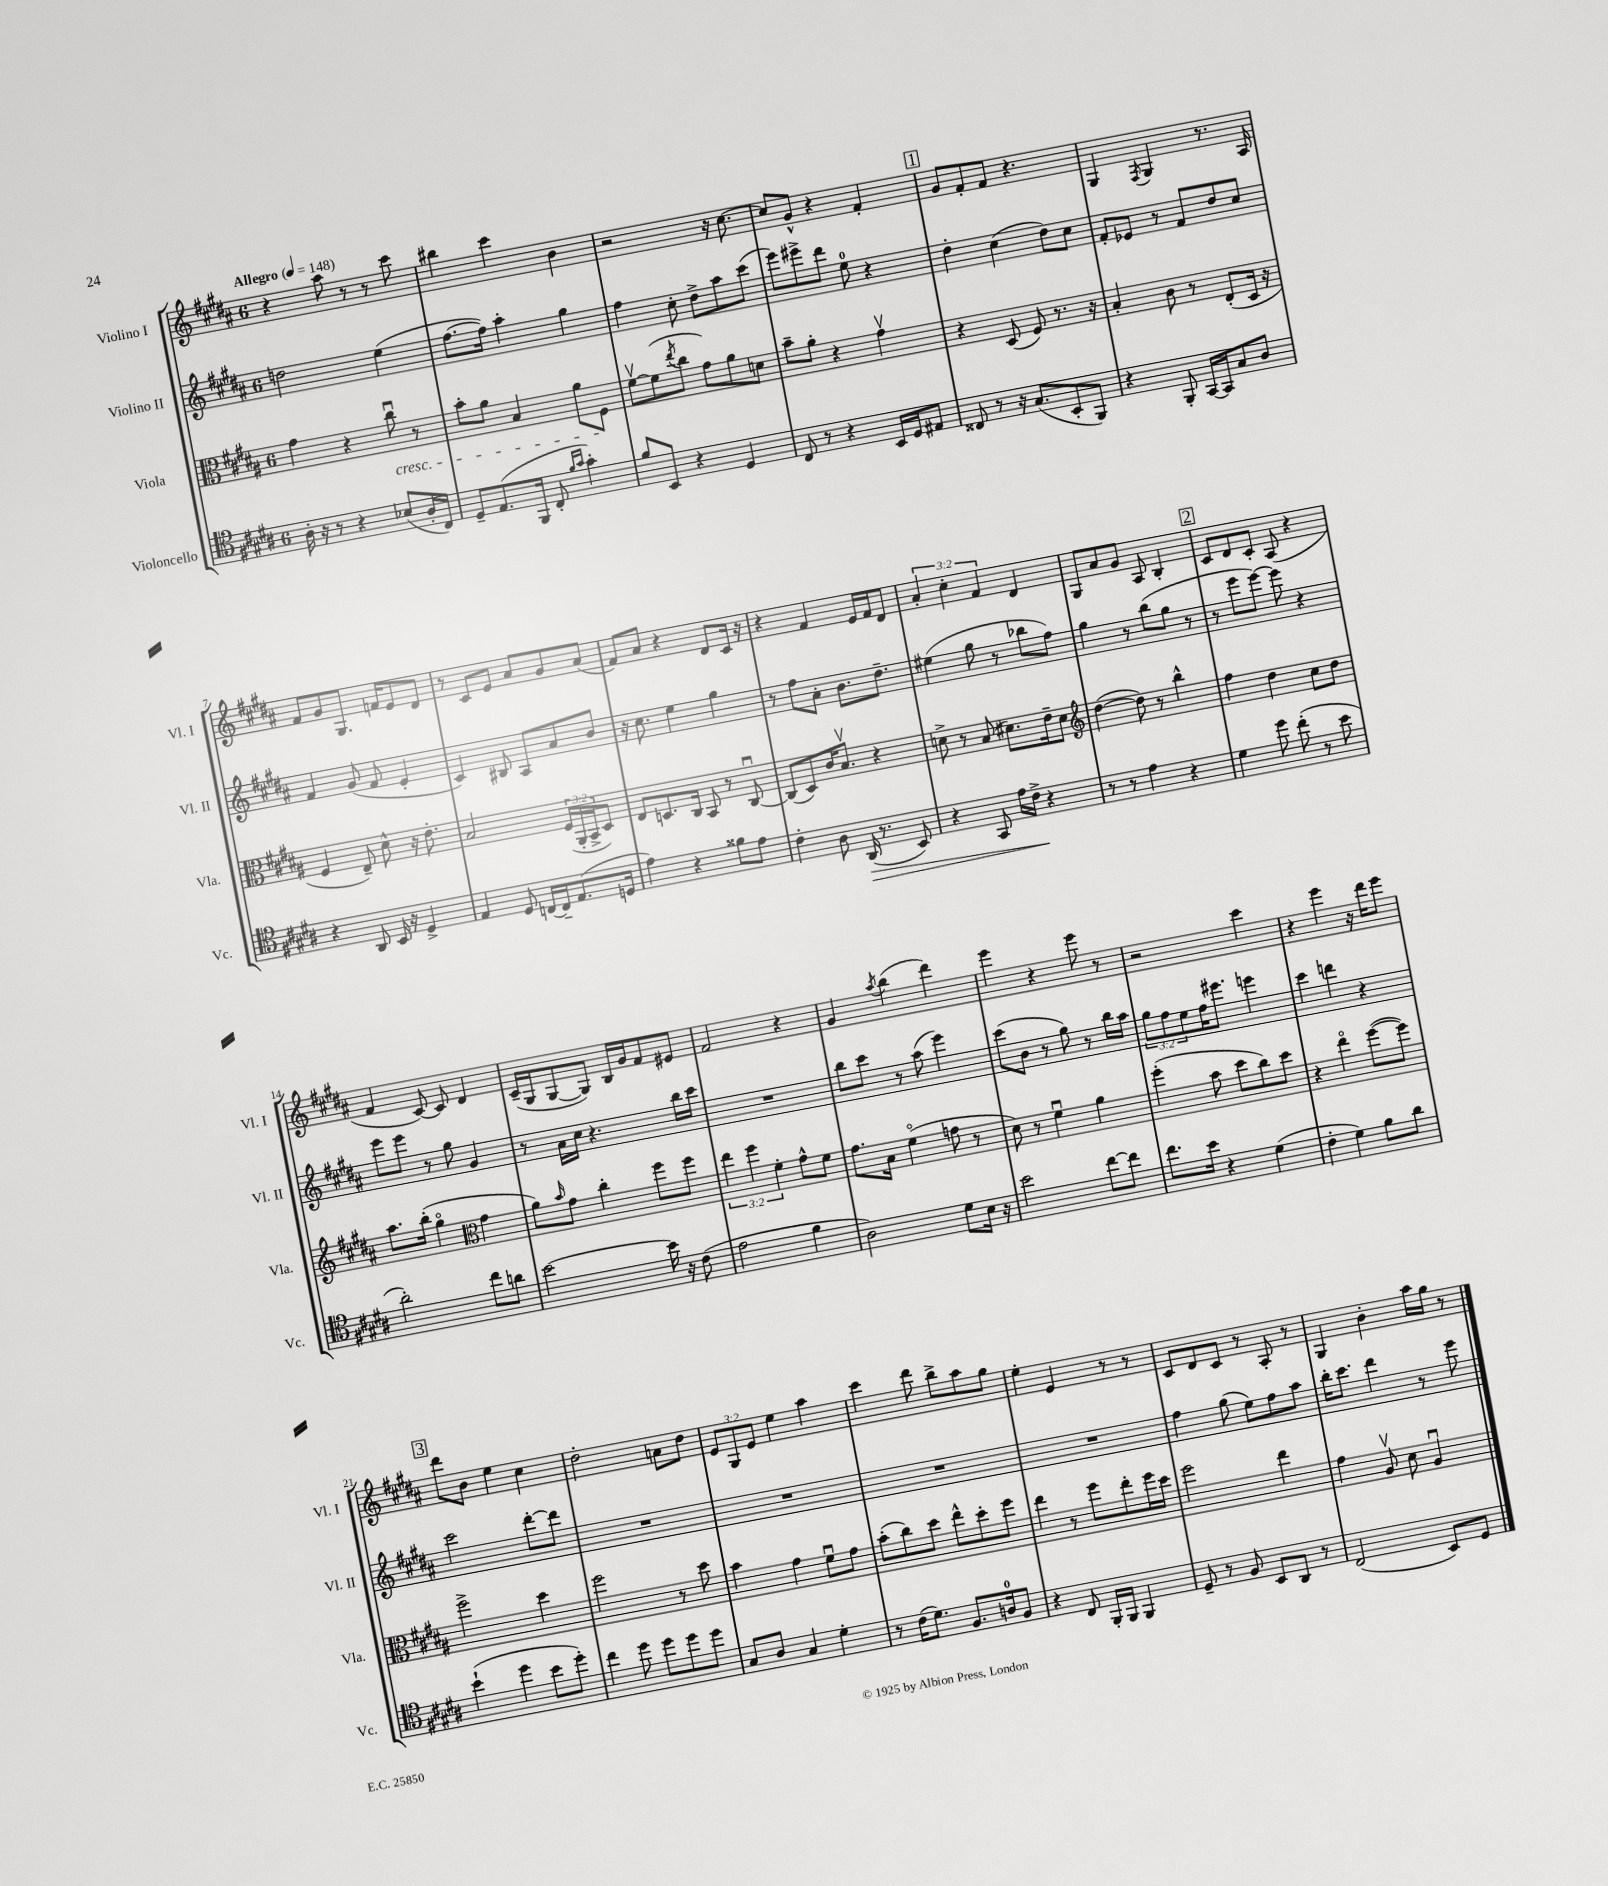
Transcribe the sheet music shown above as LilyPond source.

<<
\new StaffGroup <<
\new Staff = "s0" \with { instrumentName = "Violino I" shortInstrumentName = "Vl. I" } {
    \clef treble \key b \major \once \override Staff.TimeSignature.style = #'single-digit \time 6/8 \override Staff.TupletNumber.text = #tuplet-number::calc-fraction-text \tempo "Allegro" 4 = 148
    r4 ais''8 r8 r8 cis'''8 |
    bis''4 cis'''4 b'4 |
    r2 r16 cis''8.~ |
    cis''8 gis'8-^ r4 fis'4-. |
    \mark \markup { \box "1" } gis'8 fis'8-. fis'8 r4. |
    gis4 \acciaccatura { fis8 } gis4 r8. ais16 |
    fis'8 gis'8 gis8. f'16 e'8 dis'8 |
    r8 cis'8 e'8 ais'8 gis'8 ais'8( |
    fis'8) ais'8 r4 dis'8 cis'16 r16 |
    r4 fis'4 e'16 fis'16 dis'8 |
    \tuplet 3/2 { ais'4-. cis''4-. fis'4 } dis'4 |
    gis8 ais'8 gis'8 ais8 b4-. |
    \mark \markup { \box "2" } cis'8 dis'8 cis'8-. ais8( r4 |
    fis'4 cis'8~) cis'8 dis'4 |
    cis'16--( gis16 gis8~ gis8) b16 gis'16 fis'8 eis'8 |
    fis'2 r4 |
    gis'4 \acciaccatura { ais''8 } b''4( dis'''4) |
    e'''4 r4 e'''8 r8 |
    r2 cis'''4 |
    r4 e'''4 r16 dis'''16 e'''8 |
    \mark \markup { \box "3" } dis'''8 b'8 e''4 cis''4 |
    dis''2-. a'8 dis''8 |
    \tuplet 3/2 { e'8 gis8 e'8 } e''4 ais''4 |
    cis'''4 dis'''8 b''8-> ais''8 gis''8 |
    e''4-. e'4 r8 r8 |
    cis'8 dis'8 cis'8 r8 ais8-. r8 |
    gis4 b'4-. ais''16 gis''16 r8 \bar "|." |
}
\new Staff = "s1" \with { instrumentName = "Violino II" shortInstrumentName = "Vl. II" } {
    \clef treble \key b \major \once \override Staff.TimeSignature.style = #'single-digit \time 6/8 \override Staff.TupletNumber.text = #tuplet-number::calc-fraction-text
    d''2 e''4( |
    fis''8.~ fis''16) ais''4-. gis''4 |
    fis''4 cis''8-. dis''8-> ais''8 cis'''8( |
    e'''8) eis'''8-> dis'''8 e''8-0 r4 |
    \mark \markup { \box "1" } dis''4-. cis''4( dis''8) cis''8 |
    fis'8-. ees'8 r8 fis'8 dis''8 cis''8 |
    fis'4 gis'8( fis'8 e'4-. |
    cis'4) bis8 ais8 ais'8 b'8 |
    r16 cis''8. e''4 gis''4 |
    r8 fis''8 ais'8-. b'8. dis''8.-- |
    eis''4( gis''8 r8 bes''8 fis''8) |
    gis''4 r8 b''8( gis''8 r8 |
    \mark \markup { \box "2" } r8 e'''8 e'''8~) e'''8 r4 |
    e'''8 e'''8 r8 gis''8 gis'4 |
    r8 ais'16 cis''16 r4. b''16 cis'''16 |
    R2. |
    b''8 cis'''8 r8 ais''8( e'''4) |
    cis'''8( b'8 r8 gis''8) r8 b''16 ais''16 |
    \tuplet 3/2 { gis''8 fis''8 e''8 } fis''16 eis'''8. e'''4 |
    cis'''4 d'''4 r4 |
    \mark \markup { \box "3" } cis'''2 dis'''8~-. dis'''8 |
    R2. |
    R2. |
    R2. |
    R2. |
    fis''4 gis''8( e''8) fis''8 ais''8 |
    b''16-. cis'''8. dis'''4 r8 e'''8 \bar "|." |
}
\new Staff = "s2" \with { instrumentName = "Viola" shortInstrumentName = "Vla." } {
    \clef alto \key b \major \once \override Staff.TimeSignature.style = #'single-digit \time 6/8 \override Staff.TupletNumber.text = #tuplet-number::calc-fraction-text
    gis'4 r4 cis''8\downbow\cresc r8 |
    b'8-. ais'8 b4 ais'8 fis8\! |
    fis'8~\upbow fis'8( \acciaccatura { e''8 } cis''8 gis'8) ais'8 d'8 |
    b'8-- ais'8-. r4 gis'4\upbow |
    \mark \markup { \box "1" } r4 dis8( fis8) r8. r16 |
    b4-. cis'8 r8 e8-.( dis16 r16 |
    fis4 e8--) dis'8-^ r16 e'8.-. |
    b2 \tuplet 3/2 { fis16( ais,16-. b,16-> } dis8) |
    e8 d8. cis16 b,8 r8 cis8~\downbow |
    cis8( dis8) cis'16 b8.\upbow r4 |
    d'8-> r8 b8( dis'8.) e'16-- dis'8 |
    \clef treble dis''4~( dis''8) r8 b''4-^ |
    \mark \markup { \box "2" } fis''4 dis''4 cis''8 dis''8 |
    ais''8. b''16-.( gis''4\flageolet \clef alto gis'4 |
    ais'8) \grace { b'16 } gis'8 cis''4-. fis''8 fis''8 |
    \tuplet 3/2 { e''4 fis''4 fis'4-. } gis'8-^ fis'8 |
    gis'8. b16 fis'4\flageolet( g'8 r8 |
    dis'8) r8 fis'4\downbow ais'4 |
    fis''4-.( b'8 dis''8 cis''8) dis''8 |
    r4 e''4\flageolet fis''8~( fis''8) |
    \mark \markup { \box "3" } fis''2-> dis''4 |
    fis''2 r8 dis''8 |
    b'4 gis'4 fis'8\downbow gis'8 |
    b'8-.( cis''8) dis''8 e''8-^ dis''8-. fis''8 |
    e''4 r8 fis''8 e''8-. fis''16 dis''16 |
    fis''2 e''4 |
    gis'4 ais8\upbow dis'8 ais4\downbow \bar "|." |
}
\new Staff = "s3" \with { instrumentName = "Violoncello" shortInstrumentName = "Vc." } {
    \clef tenor \key b \major \once \override Staff.TimeSignature.style = #'single-digit \time 6/8
    ais16-. r16 r8 r4 bes8( ais16-. cis16) |
    dis8-- e8.( fis,16 cis8-. \grace { fis'16 gis'16 } gis'4-.) |
    fis'8 b,8 r4 dis4 |
    cis8 r8 r4 b,16 dis16 eis8 |
    \mark \markup { \box "1" } cisis8 r8 r16 gis8.( b,8-. fis,8) |
    r4 fis,8-. gis,16~ gis,16 gis8 ais8 |
    r4 ais,8 b,16 r16 dis4-> |
    e4 dis8 c16~ c16-- e8.( d16 |
    e'4) r4 fisis'8 e'8 |
    cis'4-. ais8 ais,16\>( r8. b,8) |
    r4 gis,8 e'16 cis'16->\! r4 |
    r8 r8 e'4 r4 |
    \mark \markup { \box "2" } dis'4 dis''8 cis''8-.( r8 b'8 |
    ais'2-.) cis''8 a'8 |
    b'2~ b'16 r16 cis'8( |
    e'2 fis'4 |
    ais2) dis'8 b16 r16 |
    b'2 cis''8~ cis''8 |
    cis''8. b'16 r4 dis'4( |
    cis'4-. dis'4) fis'8 ais'8 |
    \mark \markup { \box "3" } b'4-!( dis''4 b'8 dis''8-.) |
    cis''4 dis''8 dis''8 dis''8 dis''8 |
    gis8 ais8 gis4 dis'4-. |
    r8 cis'16( dis'8.) fis8. a16-0 fis8 |
    r4 cis8 fis,16-. fis,16 fis,4 |
    dis8-- r8 fis8 b,8 ais,8 r8 |
    cis2( b,8) dis8 \bar "|." |
}
>>
>>
